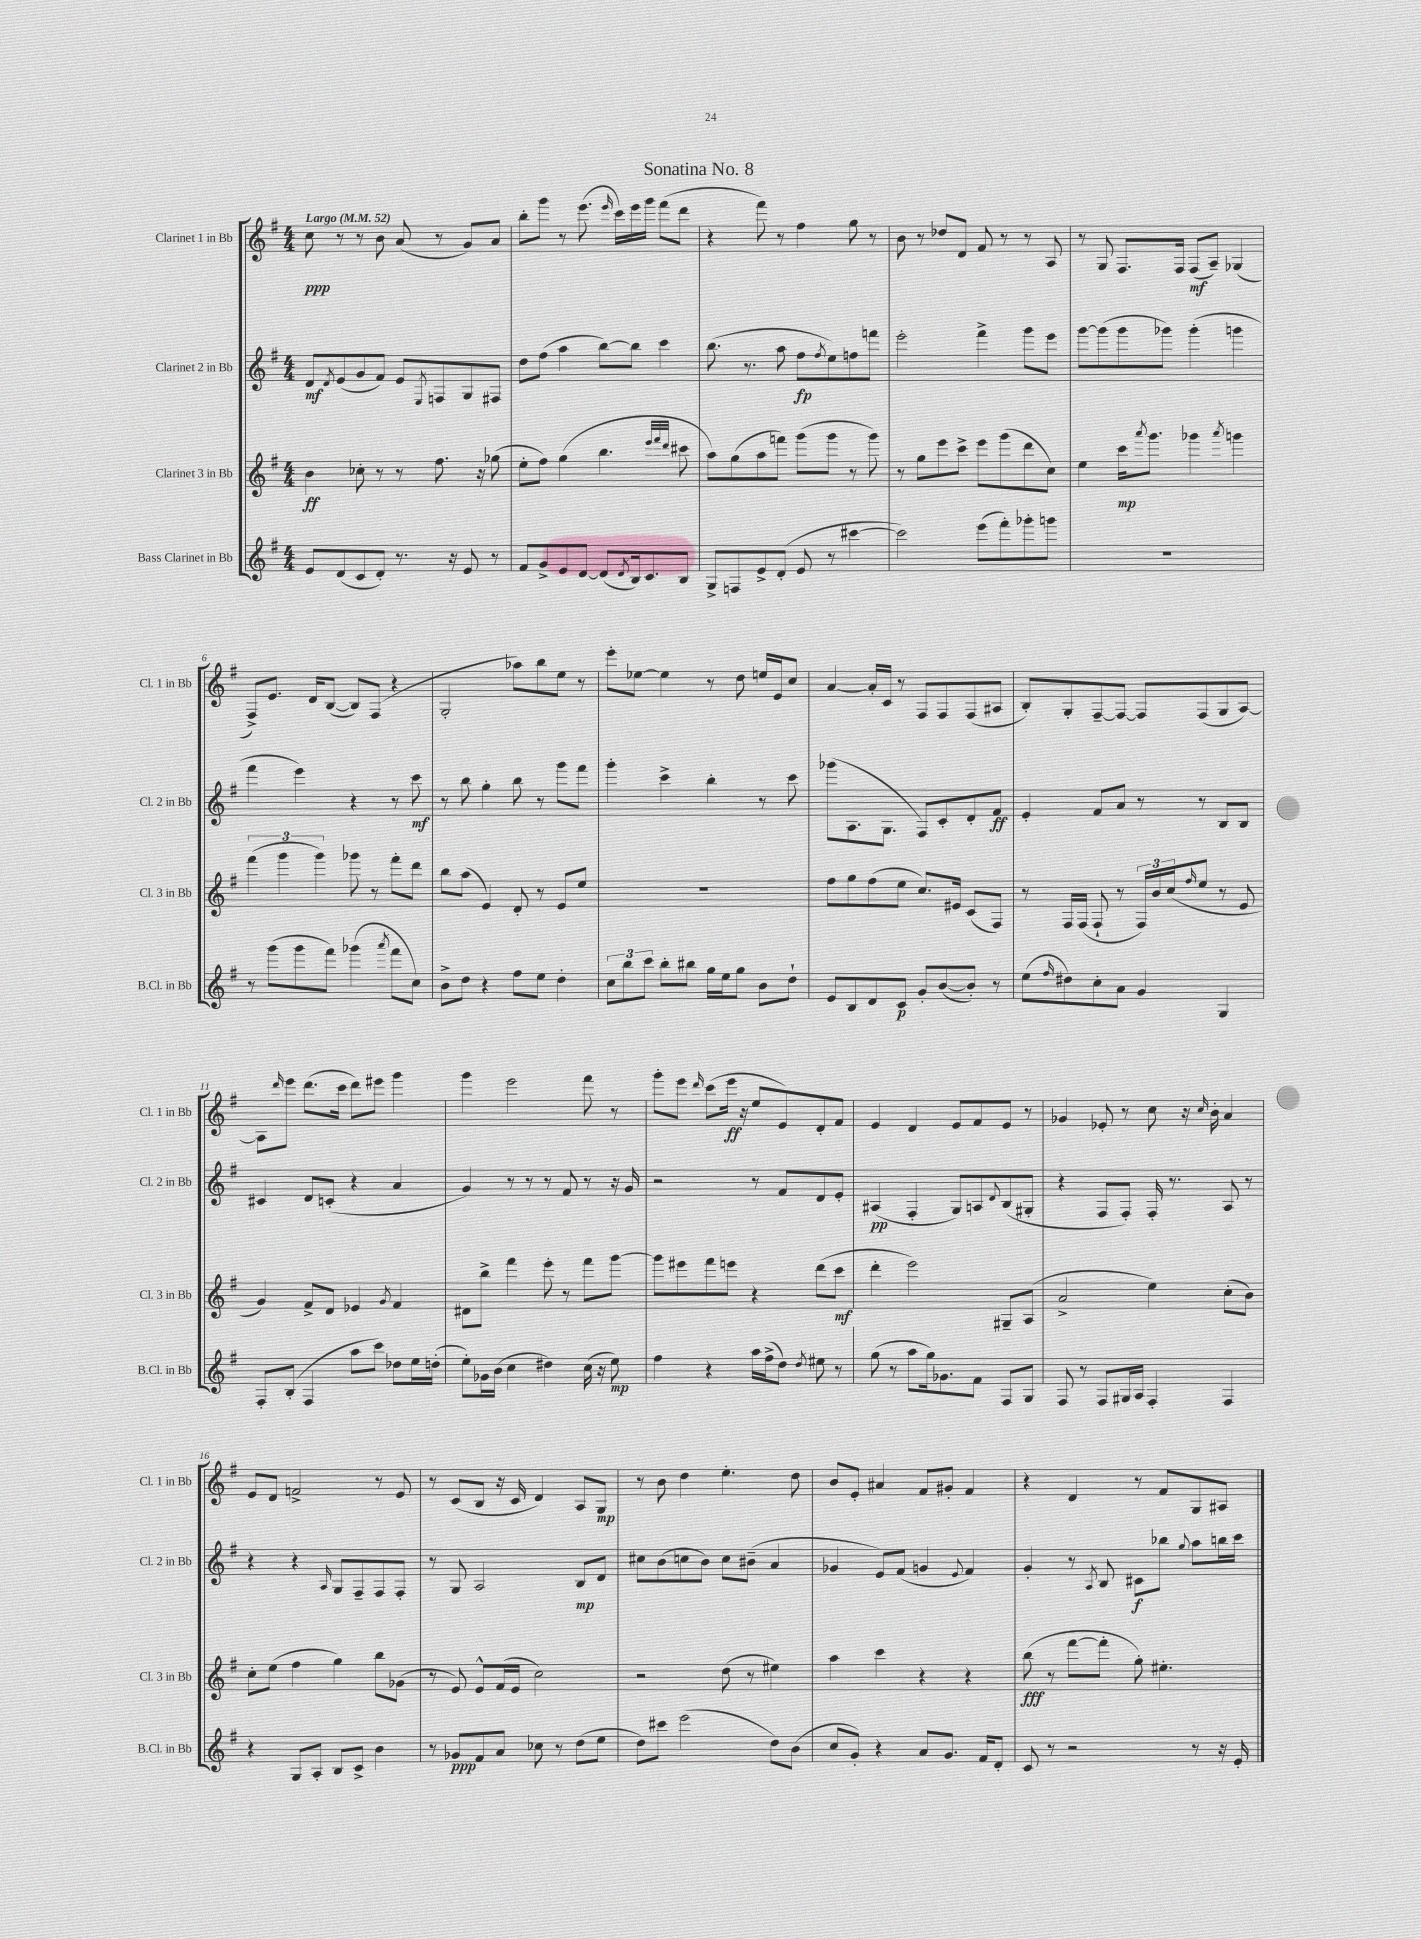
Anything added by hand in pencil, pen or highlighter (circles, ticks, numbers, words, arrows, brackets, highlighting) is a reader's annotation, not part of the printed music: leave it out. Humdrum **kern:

**kern	**kern	**kern	**kern
*staff4	*staff3	*staff2	*staff1
*clefG2	*clefG2	*clefG2	*clefG2
*k[f#]	*k[f#]	*k[f#]	*k[f#]
*M4/4	*M4/4	*M4/4	*M4/4
*MM52	*MM52	*MM52	*MM52
8e	4b	8d	8cc
.	.	8qd	.
(8d	.	(8e	8r
8c	8cc-'	8g	8r
8d')	8r	8f#)	8b
8.r	8r	8e	(8a
.	.	8qE	.
.	8.ff#	8F	8r
16r	.	.	.
8e	.	8G	8g)
.	16r	.	.
8r	(8gg-	8F#	8a
=	=	=	=
8f#	8ee'	8dd	8bb'
8g^	8ff#)	(8ff#	8ggg
8e	(4gg	4aa	8r
[8d	.	.	(8.eee
(8d]	4.bb	[8bb)	.
.	.	.	16qqeee
.	.	.	16ccc)
8qd	.	.	.
16B)	.	8bb]	16eee
8.c	.	.	16ggg
.	.	4ccc	(8fff#
.	32qqeee	.	.
.	32qqfff#	.	.
.	32qqddd	.	.
8B	8ccc#	.	8ddd
=	=	=	=
8G^	8aa)	(8.bb	4r
8F	(8gg	.	.
.	.	8.r	.
8e^	8aa	.	8fff#)
(8d'	8fff)	8aa	8r
8e	(8ggg	8ff#	4ff#
.	.	8qff#	.
8r	8ggg	8ee)	.
[4ccc#	8r	8ff	8gg
.	8ggg)	8fff	8r
=	=	=	=
2ccc#])	8r	2eee'	8b
.	8gg	.	8r
.	8eee	.	8dd-
.	8ccc^	.	8d
(8eee	8eee	4fff#^	8f#
8fff#')	(8ggg	.	8r
8ggg-'	8ddd	8ggg	8r
8ggg	8cc)	8eee	8A
=	=	=	=
1r	4ee	[8ggg	8r
.	.	(8ggg]	8G
.	16ccc	8ggg	8.F#
.	8qaaa	.	.
.	8.ggg	.	.
.	.	8ggg-)	.
.	.	.	16F#
.	4ggg-	(4ggg-'	(8F#
.	.	.	8A~)
.	8qaaa	.	.
.	4ggg	4ggg	(4G-
=	=	=	=
8r	(6fff#	4fff#	8F#^)
(8ggg	.	.	8.e
.	6ggg	.	.
8ggg	.	4eee)	.
.	.	.	16d
.	6ggg)	.	.
8fff#)	.	.	([8B
(4ggg-	8ggg-	4r	8B])
.	8r	.	(8F#
8qaaa	.	.	.
8fff#	8fff#'	8r	4r
8cc)	8ddd	8ccc	.
=	=	=	=
8b^	8bb	8r	2G'
8dd	(8aa	8bb	.
4r	4e)	4gg'	.
8ff#	8d'	8bb	8aa-)
8ee	8r	8r	8bb
4dd'	8e	8ggg	8ee
.	8ee	8fff#	8r
=	=	=	=
12cc	1r	4ggg'	8eee'
12bb	.	.	.
.	.	.	[8ee-
12ccc	.	.	.
8bb'	.	4ccc^	4ee-]
8bb#	.	.	.
16gg	.	4bb'	8r
16ee	.	.	.
8gg	.	.	8dd
8b	.	8r	16ee
.	.	.	16e
8dd`	.	8ccc	8cc
=	=	=	=
8e	8ff#	(8ggg-	[4a
8B	8gg	8.A	.
8d	(8ff#	.	16a']
.	.	8.G	16c
8c	8ee	.	8r
8g'	8.cc)	8F#)	8F#
([8b	.	8c'	8F#
.	16e#	.	.
8b'])	(8c	8d'	(8F#
8r	8F#)	8f#	8A#
=	=	=	=
(8ee	8r	4e'	8B')
16qqff#	.	.	.
8dd#)	16F#	.	8G'
.	(16F#	.	.
8cc'	8F#`	8f#	[8F#~
8a	8r	8a	8F#_
4g	24F#)	8r	8F#]
.	24b	.	.
.	(24cc	.	.
.	16qqff#	.	.
.	8ee	8r	(8F#
4G	8r	8B	8G
.	8e	8B	[8A)
=	=	=	=
8F#'	4g)	4c#	8A]
.	.	.	16qqddd
(8B'	.	.	8eee
4F#	8f#^	8d	(8.ddd
.	8d	(8c'	.
.	.	.	16ccc
8aa	4e-	4r	8ddd)
8ccc)	.	.	8eee#
.	8qg	.	.
8dd-	4f#	4a	4ggg
16ee	.	.	.
(16dd'	.	.	.
=	=	=	=
8ee')	8d#	4g)	4ggg
16g-	8bb^	.	.
(16b	.	.	.
4cc	4fff#	8r	2eee
.	.	8r	.
4dd#)	8eee'	8r	.
.	8r	8f#	.
(16cc	8fff#	8r	8fff#
16r	.	.	.
8ee)	[8ggg	16r	8r
.	.	16g	.
=	=	=	=
4ff#	8ggg]	2r	8ggg'
.	8eee#	.	8eee
.	.	.	16qqddd
4r	8fff#	.	(8ccc
.	8eee	.	16eee
.	.	.	16r
16aa	4r	8r	8ee
(16ff#^	.	.	.
8dd)	.	8f#	8e)
8qdd	.	.	.
8ee#	(8ddd	8d	8d'
8r	8ccc	8e'	8f#
=	=	=	=
(8gg	4ddd'	(4A#	4e
8r	.	.	.
8aa	2eee)	4F#'	4d
16gg)	.	.	.
8.g-	.	.	.
.	.	8G)	8e
8f#	.	8A	8f#
.	.	8qqd	.
8F#	8G#~	(8B	8e
8G	(8A	8G#'	8r
=	=	=	=
8F#	2a^	4r	4g-
8r	.	.	.
8F#	.	8F#	8e-'
16G#	.	8F#')	8r
16A	.	.	.
4F#'	4ee)	16F#'	8cc
.	.	8.r	.
.	.	.	16r
.	.	.	16qqcc
.	.	.	16b'
4F#	(8cc'	8A	4a
.	8b)	8r	.
=	=	=	=
4r	8cc'	4r	8e
.	(8ee	.	8d
8G	4ff#	4r	2f^
8A'	.	.	.
.	.	16qqA	.
8B	4gg)	8G	.
8c^	.	8F#~	.
4b	8bb	8F#	8r
.	(8g-	8F#'	8e
=	=	=	=
8r	8r	8r	8r
8g-	8e)	8G	(8c
8f#	8e^^	2A	8B
8a	(16f#	.	16r
.	16e	.	16c
8cc-	2cc)	.	4d)
8r	.	.	.
(8dd	.	8B	8A
8ee	.	8d	8G
=	=	=	=
8dd)	2r	8cc#	8r
8ccc#	.	(8b	8b
(2eee	.	8cc	4dd
.	.	8b)	.
.	(8dd	8cc	4.ee'
.	8r	(8b#~	.
8dd)	4ee#)	4a	.
(8b	.	.	8dd
=	=	=	=
8cc	4aa	4g-	8b
8g')	.	.	8e'
4r	4ccc	8e)	4a#
.	.	(8f#	.
8a	4r	4g	8f#
8.g	.	.	8g#'
.	.	8qqe	.
.	4r	4f#)	4f#
16f#	.	.	.
8d'	.	.	.
=	=	=	=
8c	(8bb	4g'	4r
8r	8r	.	.
2r	[8fff#	8r	4d
.	.	8qA	.
.	8fff#']	8B	.
.	8gg')	8c#	8r
.	4.ee#'	8bb-	8f#
.	.	8qqgg	.
8r	.	8aa	8G
16r	.	16bb	8A#
16e'	.	16ccc	.
==	==	==	==
*-	*-	*-	*-
